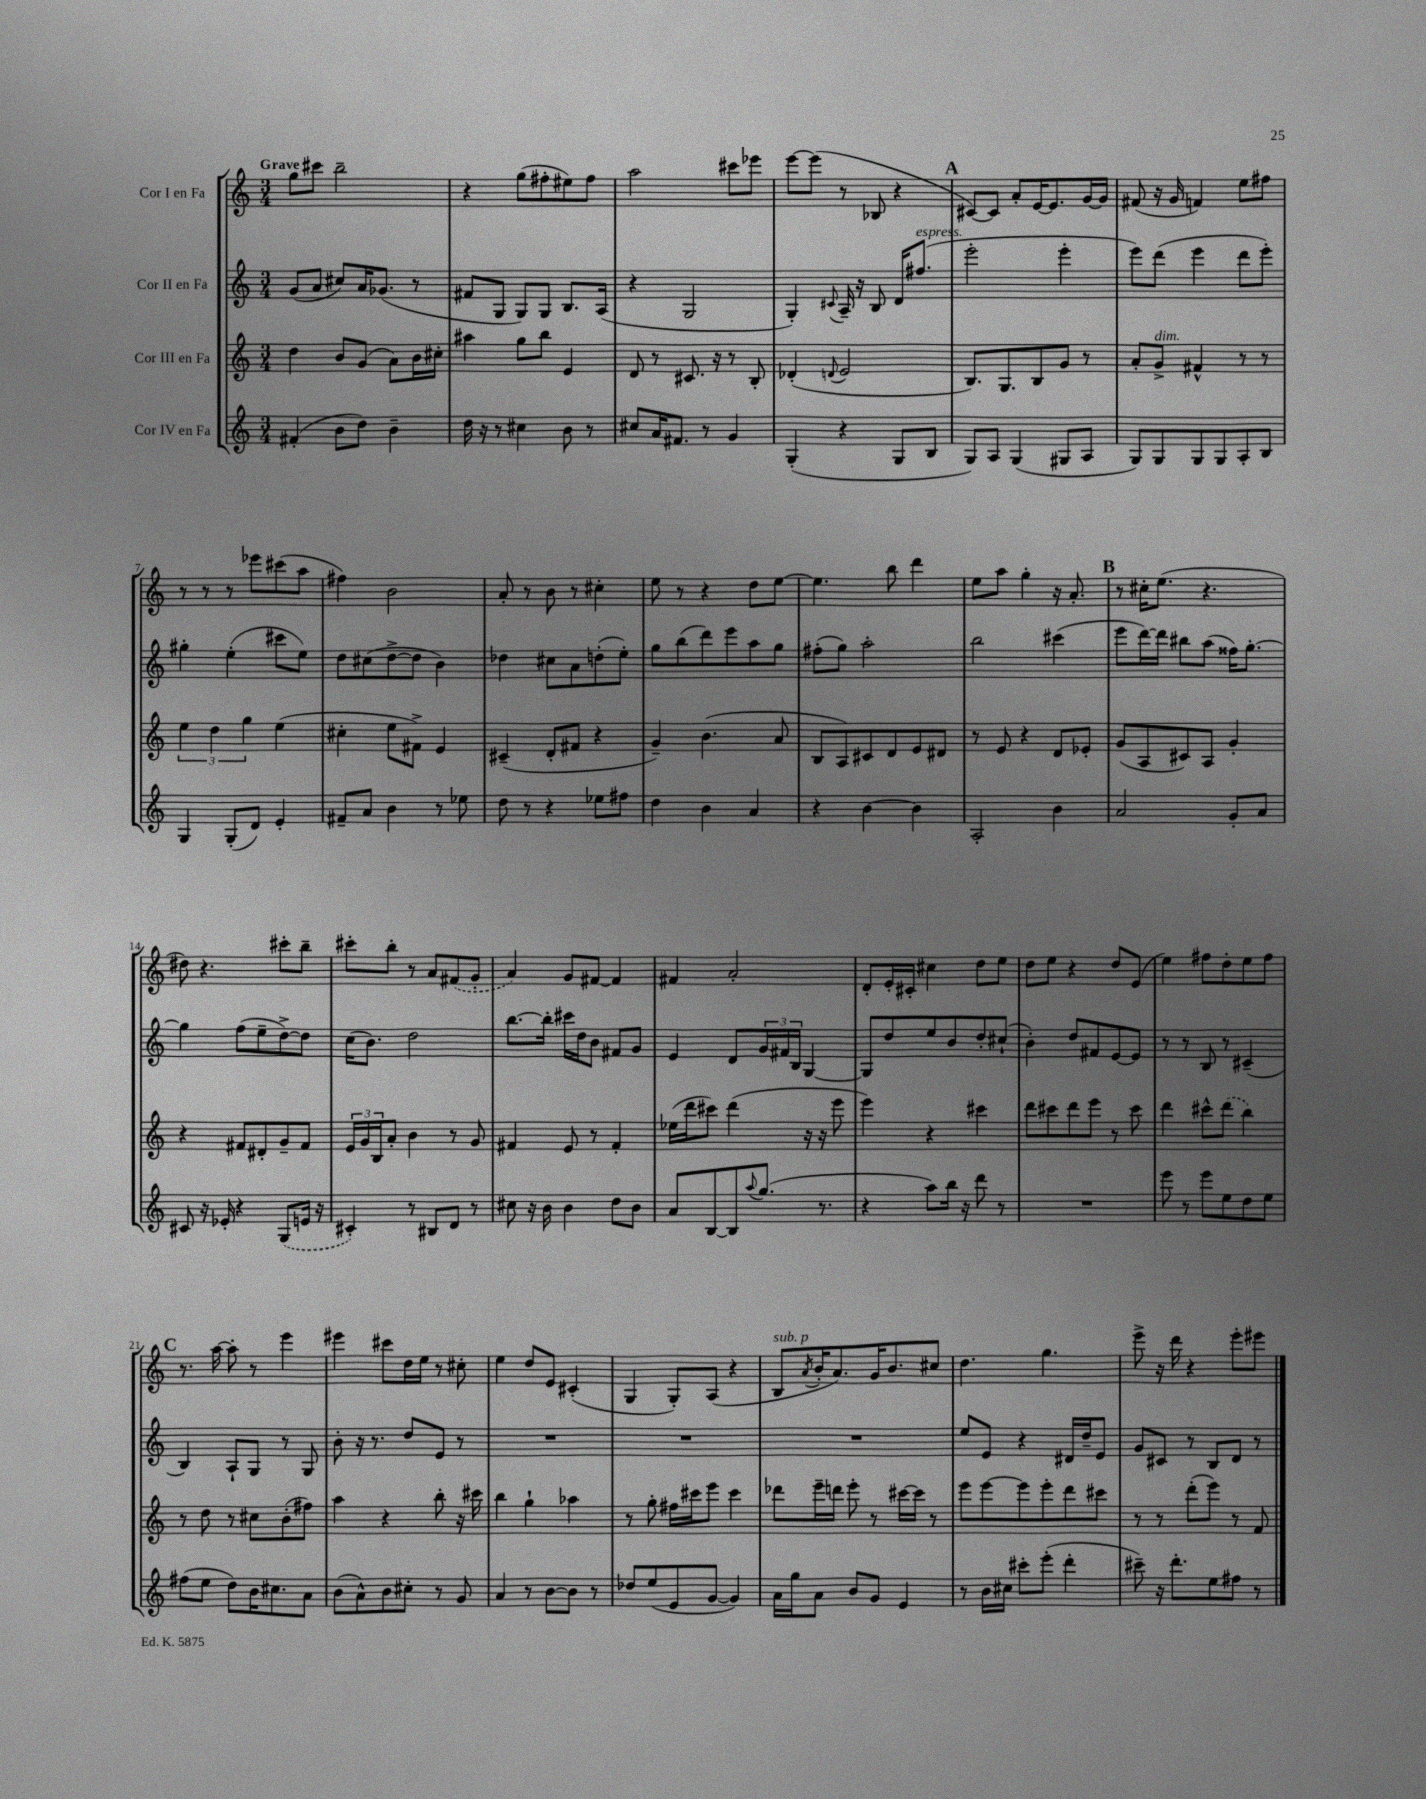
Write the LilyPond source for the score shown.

<<
\new StaffGroup <<
\new Staff = "s0" \with { instrumentName = "Cor I en Fa" } {
    \clef treble \key c \major \numericTimeSignature \time 3/4 \tempo "Grave"
    g''8 cis'''8 b''2-- |
    r4 g''8( fis''8-. eis''8) fis''8 |
    a''2 cis'''8 ees'''8 |
    e'''8~ e'''8( r8 bes8 r4 |
    \mark \markup { \bold "A" } cis'8~) cis'8 a'8-. e'16~ e'8. g'16~ g'16 |
    fis'8( r16 g'16 f'4) e''8 fis''8 |
    r8 r8 r8 ees'''8 cis'''8( a''8 |
    fis''4) b'2 |
    a'8-. r8 b'8 r8 cis''4-. |
    e''8 r8 r4 d''8 e''8~ |
    e''4. b''8 d'''4 |
    e''8 a''8 g''4-. r16 a'8.-. |
    \mark \markup { \bold "B" } r8 cis''16-. e''8.( r4. |
    dis''8) r4. cis'''8-. b''8-- |
    cis'''8-. b''8-. r8 a'8 \once \slurDashed fis'8( g'8-. |
    a'4) g'8 fis'8~ fis'4 |
    fis'4 a'2-. |
    d'8-. e'16-. cis'16-. cis''4 d''8 e''8 |
    d''8 e''8 r4 d''8 e'8( |
    e''4) fis''8 d''8-. e''8 fis''8 |
    \mark \markup { \bold "C" } r8. a''16~ a''8-. r8 e'''4 |
    eis'''4 cis'''8 d''16 e''16 r8 cis''8-. |
    e''4 d''8 e'8 cis'4-.( |
    g4 g8-.) a8( r4 |
    b8^\markup { \italic "sub. p" } \acciaccatura { a'8 } b'16-. a'8.) g'16 b'8. cis''8 |
    d''4. g''4. |
    e'''8-> r16 d'''16 r4 e'''8-. eis'''8 \bar "|." |
}
\new Staff = "s1" \with { instrumentName = "Cor II en Fa" } {
    \clef treble \key c \major \numericTimeSignature \time 3/4
    g'8( a'8 cis''8) a'16 ges'8.( r8 |
    fis'8 g8 g8) g8 b8. a16( |
    r4 g2 |
    g4-.) \appoggiatura { cis'8 } a16-- r16 b8 d'16 fis''8.^\markup { \italic "espress." }( |
    \mark \markup { \bold "A" } e'''2-. e'''4-. |
    e'''8) d'''8( e'''4 d'''8 e'''8-.) |
    gis''4-. e''4-.( cis'''8 e''8) |
    d''8 cis''8( d''8~-> d''8 b'4) |
    des''4 cis''8 a'8 d''8-.( e''8-.) |
    g''8 b''8( d'''8) e'''8 a''8 g''8 |
    fis''8-.( g''8) a''2-. |
    b''2 cis'''4( |
    \mark \markup { \bold "B" } e'''8 d'''16~) d'''16 bis''8 a''8( fisis''16) g''8.~-. |
    g''4 f''8( e''8-- d''8~->) d''8 |
    c''16( b'8.) d''2 |
    b''8.~ b''16-. cis'''16 d''16 b'8 fis'8 g'8 |
    e'4 d'8 \tuplet 3/2 { g'16 fis'16 b16 } g4~ |
    g8 d''8 e''8 b'8 d''8-. cis''8-!( |
    b'4-.) d''8 fis'8 e'8~ e'8 |
    r8 r8 b8 r8 cis'4--( |
    \mark \markup { \bold "C" } b4) a8-! g8 r8 g8 |
    b'8-. r16 r8. d''8 e'8 r8 |
    R2. |
    R2. |
    R2. |
    e''8 e'8 r4 dis'16 d''16-- e'8 |
    g'8 cis'8 r8 b8 d'8 r8 \bar "|." |
}
\new Staff = "s2" \with { instrumentName = "Cor III en Fa" } {
    \clef treble \key c \major \numericTimeSignature \time 3/4
    d''4 b'8 g'8( a'8) b'16 cis''16-. |
    ais''4 g''8 b''8 e'4 |
    d'8 r8 cis'8. r16 r8 b8-. |
    des'4-.( \appoggiatura { d'8 } e'2 |
    \mark \markup { \bold "A" } b8.) g8. b8 g'8 r8 |
    a'8-. g'8->^\markup { \italic "dim." } fis'4-^ r8 r8 |
    \tuplet 3/2 { e''4 d''4 g''4 } e''4( |
    cis''4-. e''8 fis'8->) e'4 |
    cis'4--( d'8-. fis'8 r4 |
    g'4--) b'4.( a'8 |
    b8 a8) cis'8 d'8 e'8 dis'8 |
    r8 e'8 r4 d'8 ees'8-. |
    \mark \markup { \bold "B" } g'8( a8 cis'8) a8 g'4-. |
    r4 fis'8 dis'8-. g'8-- fis'8 |
    \tuplet 3/2 { e'16 g'16 b16 } a'8-. b'4 r8 g'8 |
    fis'4 e'8 r8 fis'4-. |
    ees''16( d'''16 cis'''8) d'''4( r16 r16 e'''8 |
    e'''4) r4 cis'''4 |
    d'''8 cis'''8 d'''8 e'''8 r8 cis'''8 |
    d'''4 cis'''8-^ \once \slurDashed d'''8( b''4) |
    \mark \markup { \bold "C" } r8 d''8 r8 cis''8 b'8-.( fis''8) |
    a''4 r4 b''8-. r16 cis'''16 |
    b''4 g''4-! aes''4 |
    r8 g''8-. fis''16 cis'''16 e'''8 cis'''4 |
    des'''8 e'''16-- d'''16 e'''8-. r8 cis'''16~ cis'''16 r8 |
    e'''8 e'''8~ e'''8 e'''8-. d'''8 cis'''8 |
    r8 r8 d'''8-.( e'''8) r8 f'8 \bar "|." |
}
\new Staff = "s3" \with { instrumentName = "Cor IV en Fa" } {
    \clef treble \key c \major \numericTimeSignature \time 3/4
    fis'4-.( b'8 d''8) b'4-- |
    d''16 r16 r8 cis''4 b'8 r8 |
    cis''8 a'16 fis'8. r8 g'4 |
    g4-.( r4 g8 b8 |
    \mark \markup { \bold "A" } g8) a8 g4( gis8 a8 |
    g8) g8 g8 g8 a8-. b8 |
    g4 g8-.( d'8) e'4-. |
    fis'8-- a'8 b'4 r8 ees''8 |
    d''8 r8 r4 ees''8 fis''8 |
    d''4 b'4 a'4 |
    r4 b'4~ b'4 |
    a2-. b'4 |
    \mark \markup { \bold "B" } a'2 g'8-. a'8 |
    cis'8 r16 ees'16-. r4 \once \slurDashed g8( e'16 r16 |
    cis'4-.) r8 bis8 d'8 r8 |
    cis''8 r16 b'16 b'4 d''8 b'8 |
    a'8 b8~ b8 \appoggiatura { a''8 } g''8.( r8. |
    r4 a''8) b''16 r16 d'''8 r8 |
    R2. |
    e'''8 r8 e'''8 e''8 d''8 e''8 |
    \mark \markup { \bold "C" } fis''8( e''8 d''8) b'16 cis''8. a'8 |
    b'8( a'8-^) b'8 cis''8-. r8 g'8 |
    a'4 r8 b'8~ b'8 r8 |
    des''8 e''8( e'8 g'8~ g'4) |
    a'16 g''16 a'8 b'8 g'8 e'4 |
    r8 b'16 cis''16 cis'''8-. e'''8-.( d'''4-. |
    cis'''8--) r16 d'''8.-. e''8 fis''8 r8 \bar "|." |
}
>>
>>
